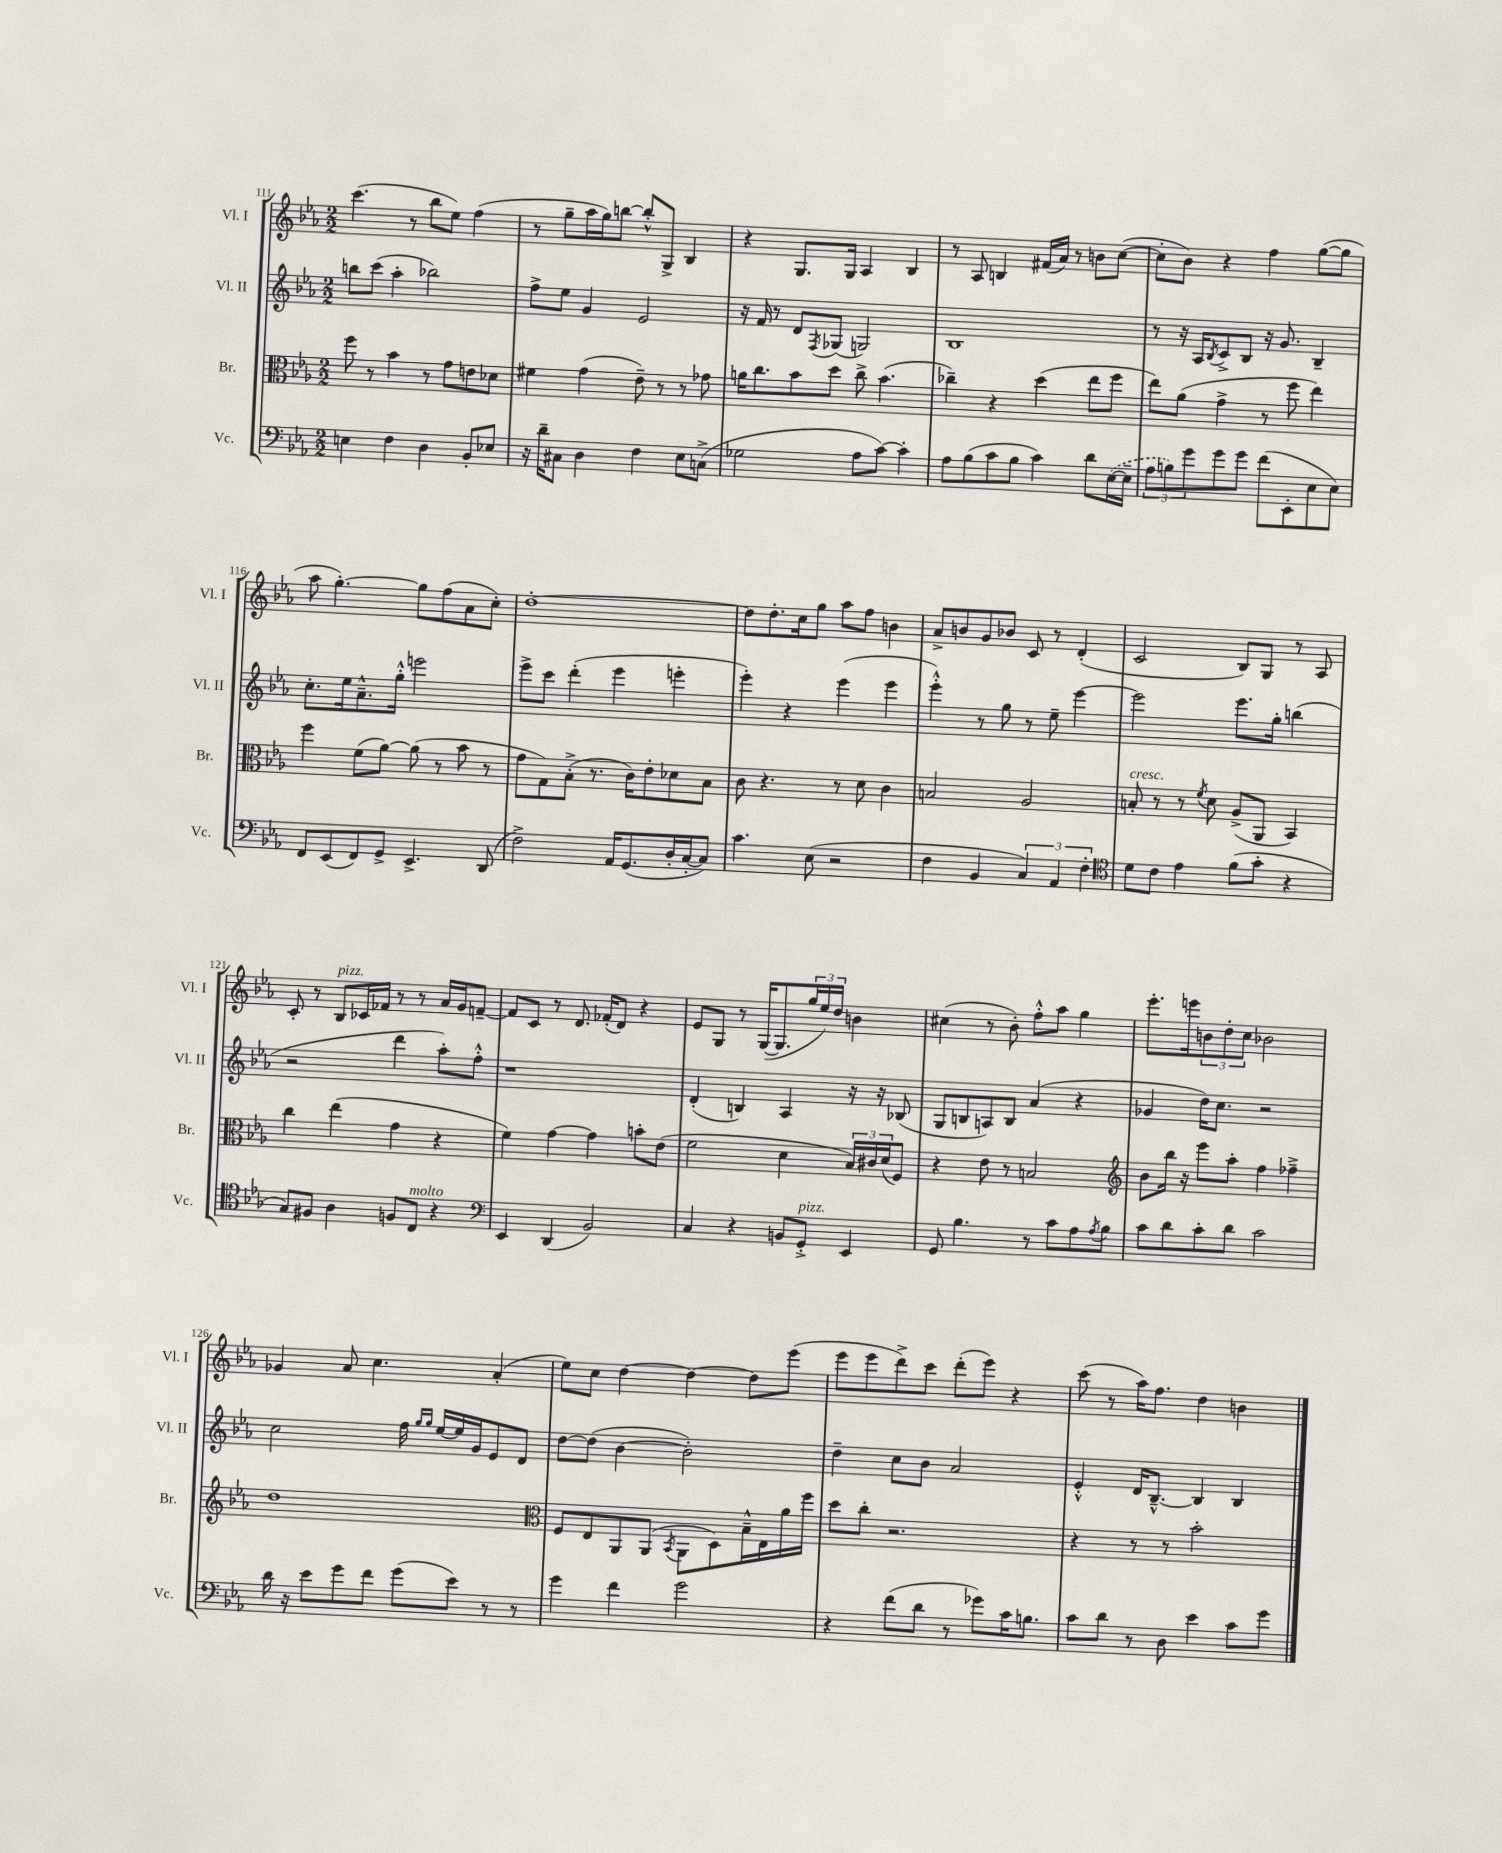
<<
\new StaffGroup <<
\new Staff = "s0" \with { instrumentName = "Vl. I" shortInstrumentName = "Vl. I" } {
    \clef treble \key ees \major \numericTimeSignature \time 2/2
    c'''4.( r8 bes''8 ees''8) f''4( |
    r8 g''8-- aes''16 g''16) b''8~ b''8-.-^ g8-> bes4 |
    r4 g8. g16 aes4 bes4 |
    r8 aes8 b4 fis'16( aes'16) r8 b'8 c''8~( |
    c''8-. bes'8) r4 f''4 g''8~( g''8 |
    aes''8 g''4.~-.) g''8 f''8( aes'8 c''8-.) |
    d''1~-. |
    d''8 d''8.-. c''16 g''8 aes''8 f''8 b'4 |
    aes'8-> b'8 g'8 bes'8 c'8 r8 d'4-.( |
    c'2 bes8) g8 r8 aes8 |
    c'8-. r8 bes8^\markup { \italic "pizz." } ces'16 fes'16 r8 r8 aes'16 g'16 f'8~-- |
    f'8 c'8 r8 d'8. fes'16-.( d'8) r4 |
    ees'8 g8 r8 g16~( g8. \tuplet 3/2 { g''16 ees''16) d''16 } b'4 |
    cis''4( r8 bes'8-.) f''8-.-^ aes''8 g''4 |
    ees'''8.-. e'''16 \tuplet 3/2 { b'8 d''8-. c''8 } bes'2 |
    ges'4 aes'8 c''4. aes'4-.( |
    ees''8) c''8 d''4~ d''4~ d''8 ees'''8( |
    ees'''8 ees'''8 d'''8->) c'''8 d'''8-.( ees'''8) r4 |
    c'''8( r8 aes''16) f''8. d''4 b'4 \bar "|." |
}
\new Staff = "s1" \with { instrumentName = "Vl. II" shortInstrumentName = "Vl. II" } {
    \clef treble \key ees \major \numericTimeSignature \time 2/2
    b''8 c'''8( aes''4-. bes''2) |
    f''8-> ees''8 g'4 ees'2 |
    r16 f'16 r8 d'8 \acciaccatura { f8 } ges8( g2) |
    bes1 |
    r8 r16 aes16 \acciaccatura { bes8 } c'8-> bes8 r16 g'8. bes4-- |
    c''8.-. ees''16 aes'8.---^ g''16-.-^ e'''2 |
    ees'''8-> c'''8 d'''4-.( ees'''4 e'''4-. |
    ees'''4-.) r4 ees'''4( ees'''4 |
    ees'''4-.-^) r8 g''8 r8 ees''8-- ees'''4~ |
    ees'''2 ees'''8. g''16-. b''4( |
    r2 d'''4 aes''8-.) f''8-.-^ |
    r1 |
    d'4-.( b4) aes4 r16 r16 bes8( |
    g8 b8 a8) b8 aes'4( r4 |
    ges'4 d''16) c''8. r2 |
    c''2 f''16 \grace { g''16 g''16 } ees''16~ ees''16 g'16 ees'8 d'8 |
    d''8~ d''8( bes'4~ bes'2-.) |
    d''4-- c''8 bes'8 aes'2 |
    ees'4-.-^ d'16 bes8.~---^ bes4 bes4 \bar "|." |
}
\new Staff = "s2" \with { instrumentName = "Br." shortInstrumentName = "Br." } {
    \clef alto \key ees \major \numericTimeSignature \time 2/2
    f''8 r8 bes'4 r8 g'8 e'8 des'8 |
    fis'4 g'4( ees'8--) r8 r8 ges'8 |
    a'16 c''8. bes'8 d''8 c''8-> bes'4.( |
    ces''4--) r4 d''4( ees''8 f''8 |
    ees''8) aes'8( g'4-> r8 f''8 ees''4) |
    f''4 f'8( aes'8~) aes'8( r8 bes'8 r8 |
    g'8 g8) bes8-.->( r8. c'16) ees'8-. des'8 bes8 |
    c'8 r4. r8 d'8 c'4 |
    b2 aes2 |
    b8-.^\markup { \italic "cresc." } r8 r8 \acciaccatura { f'8 } d'8 aes8->( aes,8 bes,4) |
    c''4 ees''4( g'4 r4 |
    f'4) g'4~ g'4 b'8-. ees'8( |
    f'2 d'4 \tuplet 3/2 { bes16) cis'16 d'16( } f8) |
    r4 ees'8 r8 b2 |
    \clef treble bes'8 bes''16 r16 ees'''8 aes''8-. f''4 fes''4---> |
    d''1 |
    \clef alto f8 ees8 aes,8 aes,8( \acciaccatura { bes,8 } aes,8 d8) bes16---^ ees16 aes'16 f''16 |
    d''8 c''8-. r2. |
    r4 r8 r8 bes'2-. \bar "|." |
}
\new Staff = "s3" \with { instrumentName = "Vc." shortInstrumentName = "Vc." } {
    \clef bass \key ees \major \numericTimeSignature \time 2/2
    e4 f4 d4 bes,8-. ees8 |
    r16 d'16-- cis8 d4 f4 ees8 c8->( |
    ges2 aes8 c'8~) c'4-. |
    aes8 bes8( c'8 bes8 c'4) d'8 \once \slurDashed ees16~( ees16-- |
    \tuplet 3/2 { aes8 b8) g'8 } g'8 g'8 f'8( ees,8-. ees8 ees8) |
    f,8 ees,8( f,8) g,8-> ees,4.-> d,8( |
    f2->) aes,16 g,8.( d16-. c16~-. c8) |
    c'4. ees8( r2 |
    f4 bes,4 \tuplet 3/2 { c4) aes,4 f4-. } |
    \clef tenor d'8 c'8 ees'4 f'8( g'8-. r4 |
    g8) fis8 aes4 f8 c8^\markup { \italic "molto" } r4 |
    \clef bass ees,4 d,4( bes,2) |
    c4 r4 b,8 g,8-.->^\markup { \italic "pizz." } ees,4 |
    g,8 bes4. r8 c'8 aes8 \acciaccatura { aes8 } bes8 |
    c'8 d'8 c'8-. d'8 c'2 |
    d'16 r16 ees'8 g'8 f'8 g'8( ees'8) r8 r8 |
    g'4 f'4 g'2 |
    r4 f'8( d'8 r8 ges'8) c'16 b8. |
    c'8 d'8 r8 d8 ees'4 c'8 g'8 \bar "|." |
}
>>
>>
\layout { \context { \Score currentBarNumber = #111 } }
